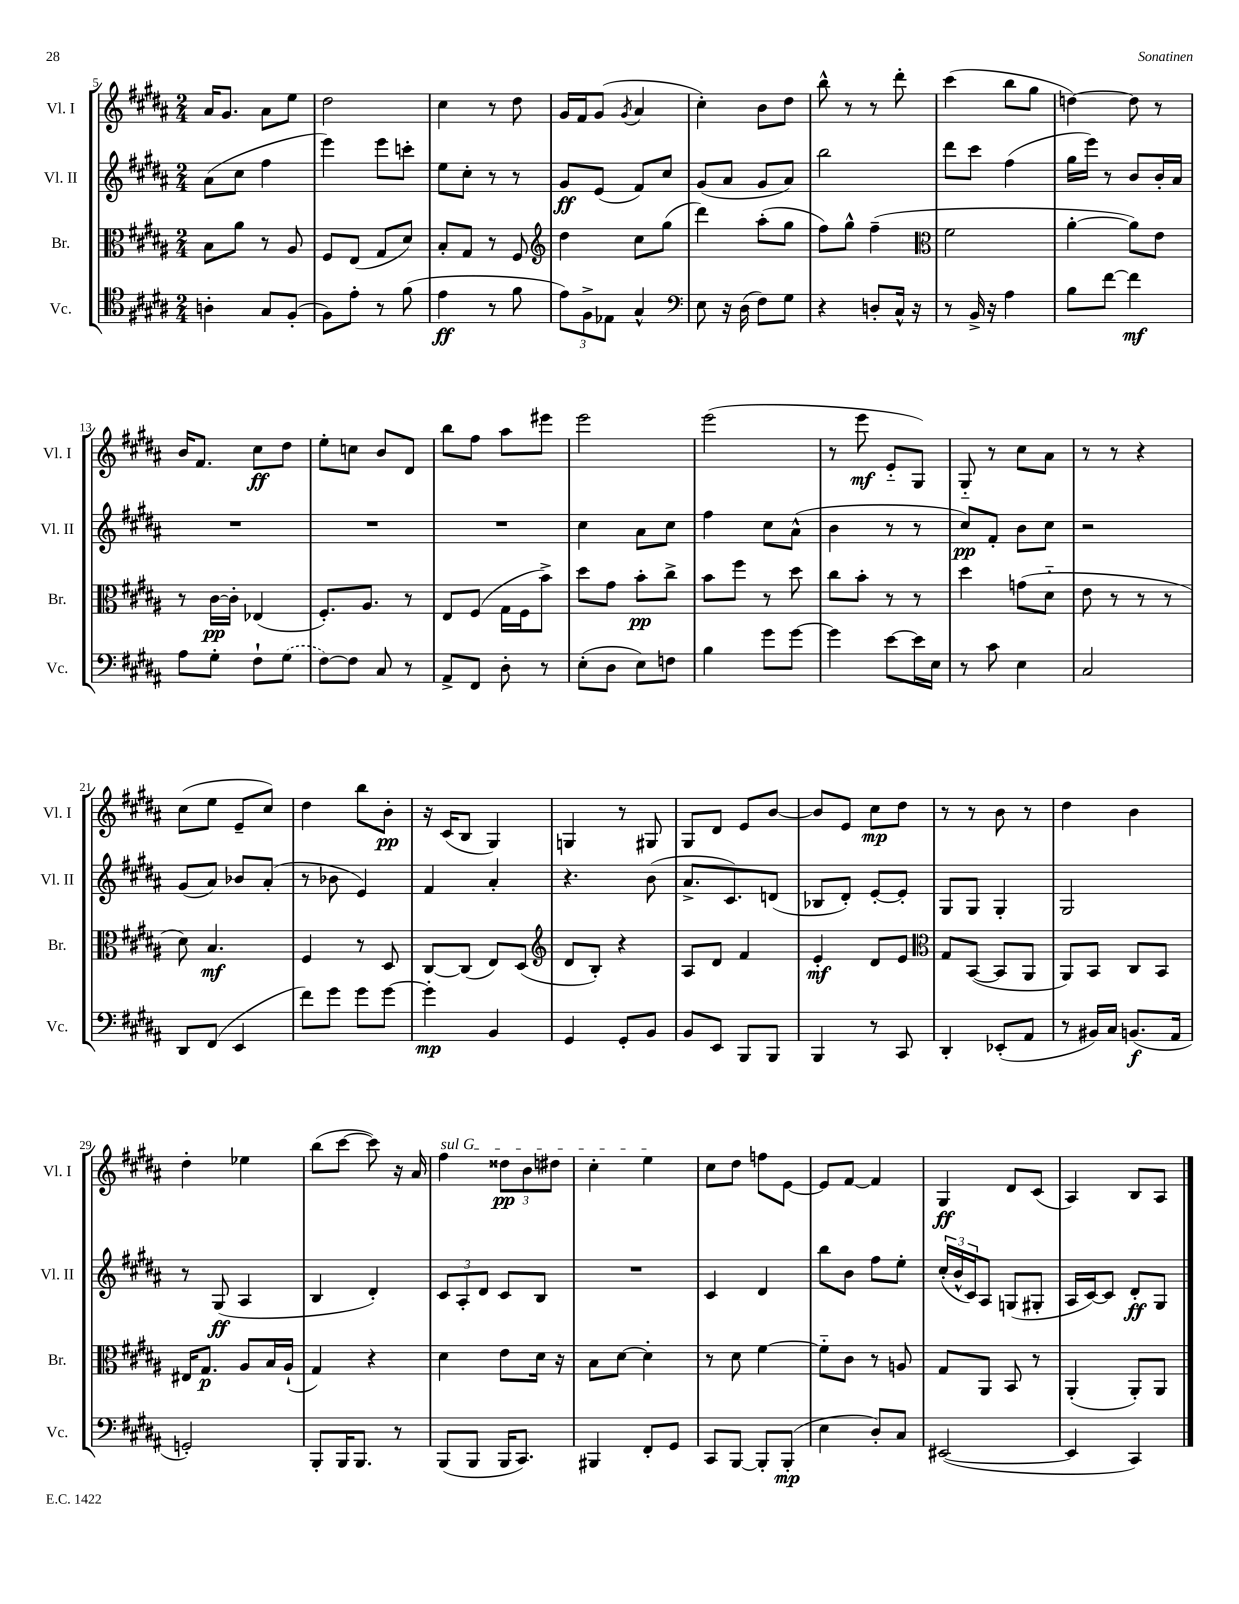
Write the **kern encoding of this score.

**kern	**kern	**kern	**kern
*staff4	*staff3	*staff2	*staff1
*clefC4	*clefC3	*clefG2	*clefG2
*k[f#c#g#d#a#]	*k[f#c#g#d#a#]	*k[f#c#g#d#a#]	*k[f#c#g#d#a#]
*M2/4	*M2/4	*M2/4	*M2/4
4A'	8B	(8a#	16a#
.	.	.	8.g#
.	8a#	8cc#	.
8G#	8r	4ff#	8a#
(8F#'	8A#	.	8ee
=	=	=	=
8F#)	8F#	4eee)	2dd#
8e'	(8E	.	.
8r	8G#	8eee	.
(8f#	8d#)	8ccc'	.
=	=	=	=
4e	8B'	8ee	4cc#
.	8G#	8cc#'	.
8r	8r	8r	8r
8f#	8F#	8r	8dd#
=	=	=	=
*	*clefG2	*	*
12e)	4dd#	8g#	16g#
.	.	.	16f#
12F#^	.	.	.
.	.	(8e	(8g#
12E-	.	.	.
.	.	.	8qg#
4G#^^	8cc#	8f#)	4a#
.	(8gg#	8cc#	.
=	=	=	=
*clefF4	*	*	*
8E	4ddd#)	(8g#	4cc#')
16r	.	8a#	.
(16D#	.	.	.
8F#)	(8aa#'	8g#	8b
8G#	8gg#	8a#)	8dd#
=	=	=	=
4r	8ff#)	2bb	8bb^^
.	8gg#^^	.	8r
8D'	(4ff#~	.	8r
16C#^^	.	.	8ddd#'
16r	.	.	.
=	=	=	=
*	*clefC3	*	*
8r	2f#	8ddd#	(4ccc#
16BB^	.	8ccc#	.
16r	.	.	.
4A#	.	(4ff#	8bb
.	.	.	8gg#
=	=	=	=
8B	[4a#'	16gg#	[4dd)
.	.	16eee)	.
[8f#	.	8r	.
4f#]	8a#])	8b	8dd]
.	8e	16b'	8r
.	.	16a#	.
=	=	=	=
8A#	8r	2r	16b
.	.	.	8.f#
8G#'	[16c#	.	.
.	16c#']	.	.
8F#`	(4E-	.	8cc#
(8G#	.	.	8dd#
=	=	=	=
[8F#)	8.F#')	2r	8ee'
8F#]	.	.	8cc
.	8.A#	.	.
8C#	.	.	8b
8r	8r	.	8d#
=	=	=	=
8AA#^	8E	2r	8bb
8FF#	(8F#	.	8ff#
8D#'	16G#	.	8aa#
.	16F#	.	.
8r	8b^)	.	8eee#
=	=	=	=
(8E'	8dd#	4cc#	2eee
8D#	8g#	.	.
8E)	8b'	8a#	.
8F	8cc#^	8cc#	.
=	=	=	=
4B	8b	4ff#	(2eee
.	8ff#	.	.
8g#	8r	8cc#	.
[8g#	8dd#	(8a#^^	.
=	=	=	=
4g#]	8cc#	4b	8r
.	8b'	.	8eee
[8e	8r	8r	8e'~
16e]	8r	8r	8G#)
16E	.	.	.
=	=	=	=
8r	4dd#	8cc#)	8G#'~
8c#	.	8f#'	8r
4E	(8g	8b	8cc#
.	8d#'~	8cc#	8a#
=	=	=	=
2C#	8e	2r	8r
.	8r	.	8r
.	8r	.	4r
.	8r	.	.
=	=	=	=
8DD#	8d#)	(8g#	(8cc#
(8FF#	4.B	8a#)	8ee
4EE	.	8b-	8e~
.	.	(8a#'	8cc#)
=	=	=	=
8f#)	4F#	8r	4dd#
8g#	.	8b-	.
8g#	8r	4e)	8bb
[8g#	8D#	.	8b'
=	=	=	=
4g#']	[8C#	4f#	16r
.	.	.	(16c#
.	(8C#]	.	8B
4BB	8E)	4a#'	4G#)
.	(8D#	.	.
=	=	=	=
*	*clefG2	*	*
4GG#	8d#	4.r	4G
.	8B')	.	.
8GG#'	4r	.	8r
8BB	.	(8b	8G#
=	=	=	=
8BB	8A#	8.a#^	8G#
8EE	8d#	.	8d#
.	.	8.c#)	.
8BBB	4f#	.	8e
8BBB	.	(8d	[8b
=	=	=	=
4BBB	4e'	8B-	8b]
.	.	8d#')	8e
8r	8d#	[8e'	8cc#
8CC#	8e	8e']	8dd#
=	=	=	=
*	*clefC3	*	*
4DD#'	8G#	8G#	8r
.	([8BB	8G#	8r
(8EE-'	8BB]	4G#'	8b
8AA#	8AA#	.	8r
=	=	=	=
8r	8AA#)	2G#	4dd#
16BB#)	8BB	.	.
16C#	.	.	.
(8.BB	8C#	.	4b
.	8BB	.	.
16AA#	.	.	.
=	=	=	=
2GG')	16E#	8r	4dd#'
.	8.G#	.	.
.	.	(8G#	.
.	8A#	4A#	4ee-
.	16B	.	.
.	(16A#`	.	.
=	=	=	=
8BBB'	4G#)	4B	(8bb
16BBB	.	.	[8ccc#
8.BBB	.	.	.
.	4r	4d#')	8ccc#])
8r	.	.	16r
.	.	.	16a#
=	=	=	=
(8BBB	4d#	12c#	4ff#
.	.	12A#'	.
8BBB	.	.	.
.	.	12d#	.
16BBB	8e	8c#	12dd##
8.CC#)	.	.	.
.	.	.	12b
.	16d#	8B	.
.	.	.	12dd#
.	16r	.	.
=	=	=	=
4BBB#	8B	2r	4cc#'
.	[8d#	.	.
8FF#'	4d#']	.	4ee
8GG#	.	.	.
=	=	=	=
8CC#	8r	4c#	8cc#
[8BBB	8d#	.	8dd#
8BBB']	[4f#	4d#	8ff
(8BBB'	.	.	[8e
=	=	=	=
4E	8f#'~]	8bb	8e]
.	8c#	8b	[8f#
8D#')	8r	8ff#	4f#]
8C#	8A	8ee'	.
=	=	=	=
([2EE#	8G#	(24cc#'	4G#
.	.	24b^^	.
.	.	24c#)	.
.	8AA#	8A#	.
.	8BB	(8G	8d#
.	8r	8G#'	(8c#
=	=	=	=
4EE#]	(4AA#'	16A#	4A#)
.	.	[16c#)	.
.	.	8c#]	.
4CC#)	8AA#')	8d#'	8B
.	8AA#	8G#	8A#
==	==	==	==
*-	*-	*-	*-
